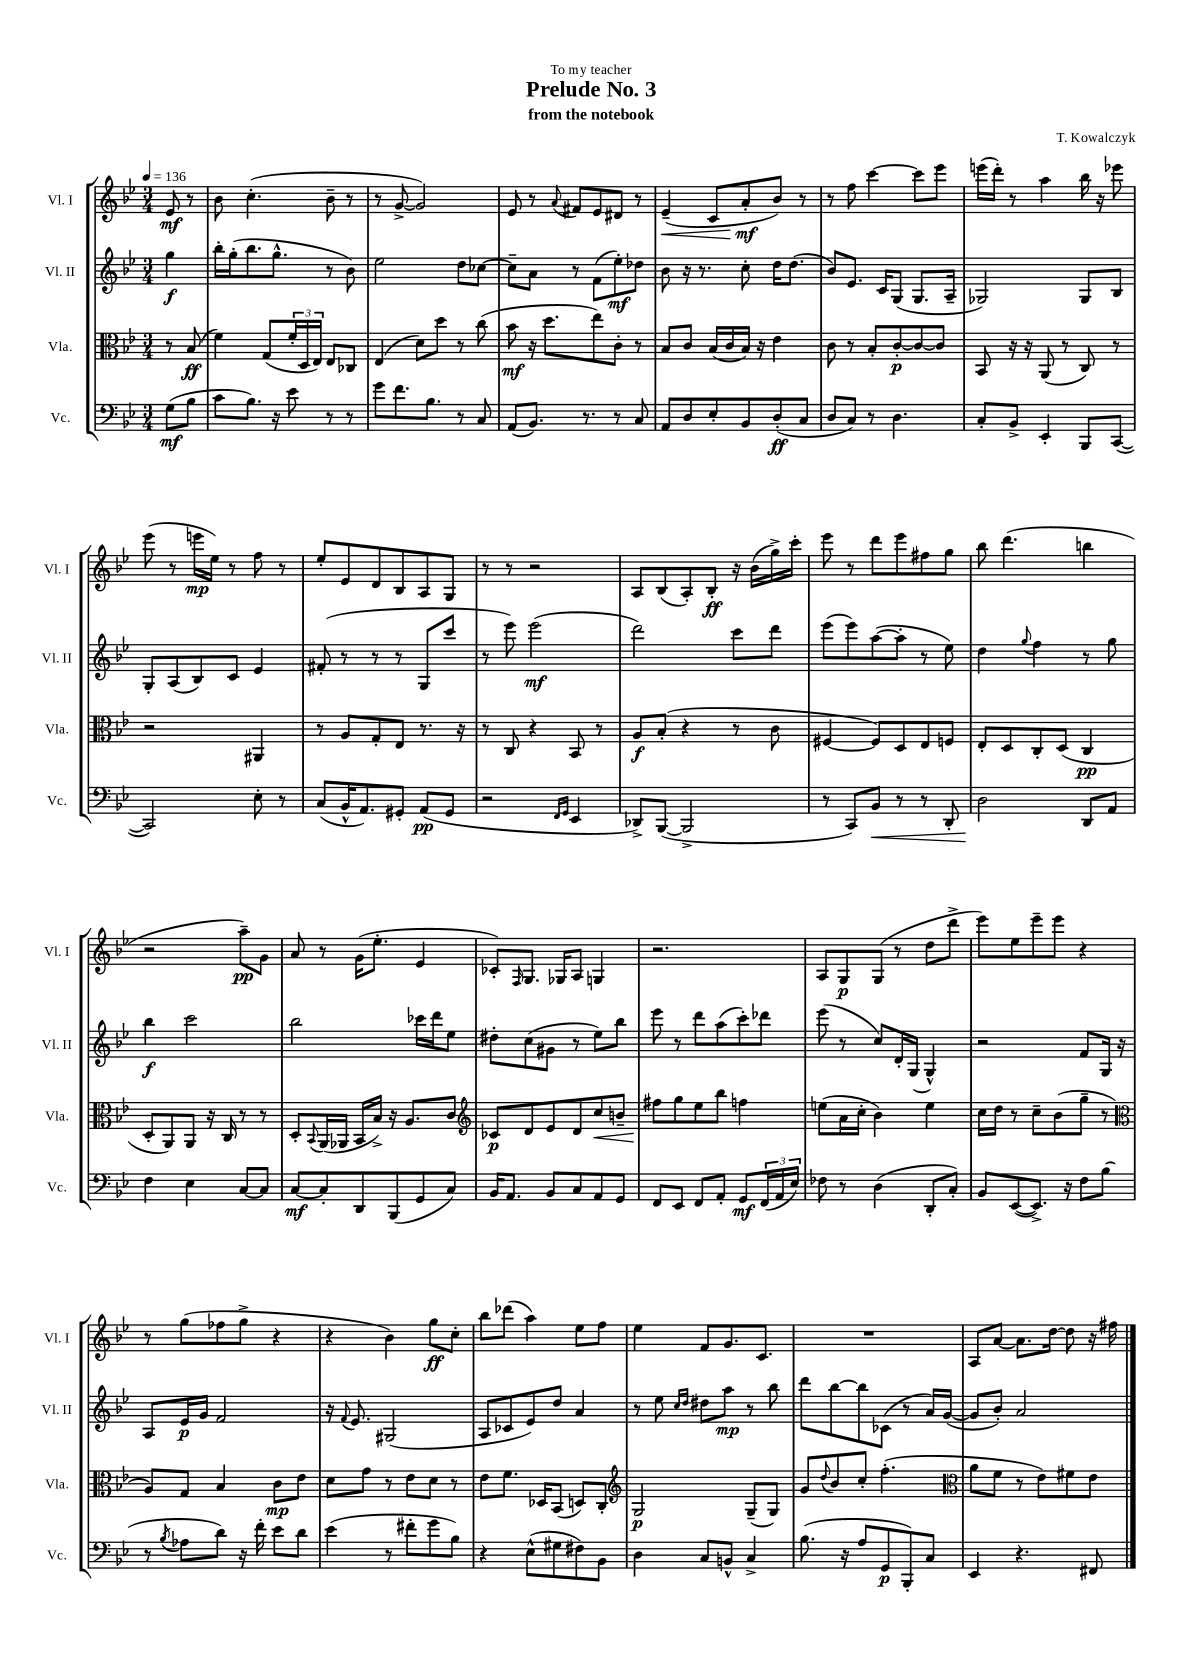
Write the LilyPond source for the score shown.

\header { title = "Prelude No. 3" composer = "T. Kowalczyk" subtitle = "from the notebook" dedication = "To my teacher" }
<<
\new StaffGroup <<
\new Staff = "s0" \with { instrumentName = "Vl. I" shortInstrumentName = "Vl. I" } {
    \clef treble \key bes \major \numericTimeSignature \time 3/4 \partial 4 \tempo 4 = 136
    ees'8\mf r8 |
    bes'8 c''4.-.( bes'8-- r8 |
    r8 g'8~-> g'2) |
    ees'8 r8 \appoggiatura { a'8 } fis'8 ees'8 dis'8 r8 |
    ees'4--\<( c'8 a'8-.\mf\! bes'8) r8 |
    r8 f''8 c'''4~ c'''8 ees'''8 |
    e'''16( d'''16-.) r8 a''4 bes''16 r16 ees'''8 |
    ees'''8( r8 e'''16\mp ees''16) r8 f''8 r8 |
    ees''8-. ees'8 d'8 bes8 a8 g8 |
    r8 r8 r2 |
    a8 bes8( a8-.) bes8-.\ff r16 bes'16( g''16->) c'''16-. |
    ees'''8 r8 d'''8 ees'''8 fis''8 g''8 |
    bes''8 d'''4.( b''4 |
    r2 a''8--\pp) g'8 |
    a'8 r8 g'16( ees''8.-. ees'4 |
    ces'8-.) \grace { f16 } g8. ges16 a8 g4 |
    r2. |
    a8 g8\p g8( r8 d''8 d'''8-> |
    ees'''8) ees''8 ees'''8-- ees'''8 r4 |
    r8 g''8( fes''8 g''8-> r4 |
    r4 bes'4) g''8\ff c''8-. |
    bes''8 des'''8( a''4) ees''8 f''8 |
    ees''4 f'8 g'8. c'8. |
    R2. |
    a8 a'8~ a'8. d''16~ d''8 r16 fis''16 \bar "|." |
}
\new Staff = "s1" \with { instrumentName = "Vl. II" shortInstrumentName = "Vl. II" } {
    \clef treble \key bes \major \numericTimeSignature \time 3/4 \partial 4
    g''4\f |
    bes''16-. g''16-.( bes''8. g''8.-^ r8 bes'8) |
    ees''2 d''8 ces''8~ |
    ces''8-- a'8 r8 f'8( ees''8-.\mf) des''8 |
    bes'8 r16 r8. c''8-. d''16 d''8.( |
    bes'8) ees'8. c'16 g8( g8. a16-- |
    ges2) ges8 bes8 |
    g8-. a8( bes8) c'8 ees'4 |
    fis'8-.( r8 r8 r8 g8 c'''8 |
    r8 ees'''8) ees'''2\mf( |
    d'''2) c'''8 d'''8 |
    ees'''8( ees'''8) a''8~( a''8-. r8 ees''8) |
    d''4 \appoggiatura { g''8 } f''4 r8 g''8 |
    bes''4\f c'''2 |
    bes''2 ces'''16 d'''16 ees''8 |
    dis''8-. c''8( gis'8 r8 ees''8) bes''8 |
    ees'''8 r8 d'''8 a''8( c'''8-.) des'''8 |
    ees'''8( r8 c''8) d'16-. g16( g4-^) |
    r2 f'8 g16 r16 |
    a8 ees'16\p g'16 f'2 |
    r16 \appoggiatura { f'8 } ees'8. gis2( |
    a8 ces'8 ees'8) d''8 a'4 |
    r8 ees''8 \grace { c''16 d''16 } dis''8 a''8\mp r8 bes''8 |
    d'''8 bes''8~ bes''8 ces'8( r8 a'16) g'16~( |
    g'8 bes'8-.) a'2 \bar "|." |
}
\new Staff = "s2" \with { instrumentName = "Vla." shortInstrumentName = "Vla." } {
    \clef alto \key bes \major \numericTimeSignature \time 3/4 \partial 4
    r8 bes8\ff( |
    f'4) g8( \tuplet 3/2 { f'16-. d16 ees16) } ees8 ces8 |
    ees4( d'8) d''8 r8 c''8( |
    bes'8\mf r16 d''8. ees''8) c'8-. r8 |
    bes8 c'8 bes16( c'16 bes16) r16 ees'4 |
    c'8 r8 bes8-. c'8~-.\p c'8~ c'8 |
    bes,8 r16 r16 a,8( r8 c8) r8 |
    r2 ais,4 |
    r8 a8 g8-. ees8 r8. r16 |
    r8 c8 r4 bes,8 r8 |
    a8\f bes8-.( r4 r8 c'8 |
    fis4~ fis8) d8 ees8 f8 |
    ees8-. d8 c8-. d8( c4\pp |
    d8-. a,8) a,8 r16 c16 r8 r8 |
    d8-. \appoggiatura { bes,8 } a,16( aes,16 bes,16 bes16->) r16 a8. c'8 |
    \clef treble ces'8\p d'8 ees'8 d'8 c''8\< b'8-- |
    fis''8\! g''8 ees''8 bes''8 f''4 |
    e''8( a'16 c''16-. bes'4) e''4 |
    c''16 d''16 r8 c''8-- bes'8( g''8-- r8 |
    \clef alto a8) g8 bes4 c'8\mp ees'8 |
    d'8 g'8 r8 ees'8 d'8 r8 |
    ees'8 f'8. des16 bes,8( d8) c8-. |
    \clef treble g2\p g8--( g8) |
    g'8 \appoggiatura { d''8 } bes'8 c''8-. f''4.-.( |
    \clef alto a'8 f'8 r8 ees'8) fis'8 ees'8 \bar "|." |
}
\new Staff = "s3" \with { instrumentName = "Vc." shortInstrumentName = "Vc." } {
    \clef bass \key bes \major \numericTimeSignature \time 3/4 \partial 4
    g8\mf( bes8 |
    c'8 bes8.) r16 ees'8 r8 r8 |
    g'8 f'8. bes8. r8 c8 |
    a,8( bes,8.) r8. r8 c8 |
    a,8 d8 ees8-. bes,8 d8-.\ff( c8 |
    d8 c8) r8 d4. |
    c8-. bes,8-> ees,4-. bes,,8 c,8~( |
    c,2) ees8-. r8 |
    c8( bes,16-^ a,8.) gis,8-. a,8\pp( gis,8 |
    r2 \grace { f,16 g,16 } ees,4 |
    des,8->) bes,,8~( bes,,2-> |
    r8 c,8) bes,8\< r8 r8 d,8-. |
    d2\! d,8 a,8 |
    f4 ees4 c8~ c8 |
    c8~\mf c8-. d,8 bes,,8( g,8 c8) |
    bes,16 a,8. bes,8 c8 a,8 g,8 |
    f,8 ees,8 f,8 a,8-. g,8\mf \tuplet 3/2 { f,16( a,16 ees16) } |
    fes8 r8 d4( d,8-. c8-.) |
    bes,8 ees,8~( ees,8.->) r16 f8 bes8( |
    r8 \acciaccatura { bes8 } aes8 d'8) r16 f'16-. ees'8 d'8 |
    ees'4( r8 fis'8-. g'8 bes8) |
    r4 ees8-^( gis8 fis8) bes,8 |
    d4 c8 b,8-^ c4-> |
    bes8.( r16 a8 g,8\p bes,,8-.) c8 |
    ees,4 r4. fis,8 \bar "|." |
}
>>
>>
\layout { \context { \Score \remove "Bar_number_engraver" } }
